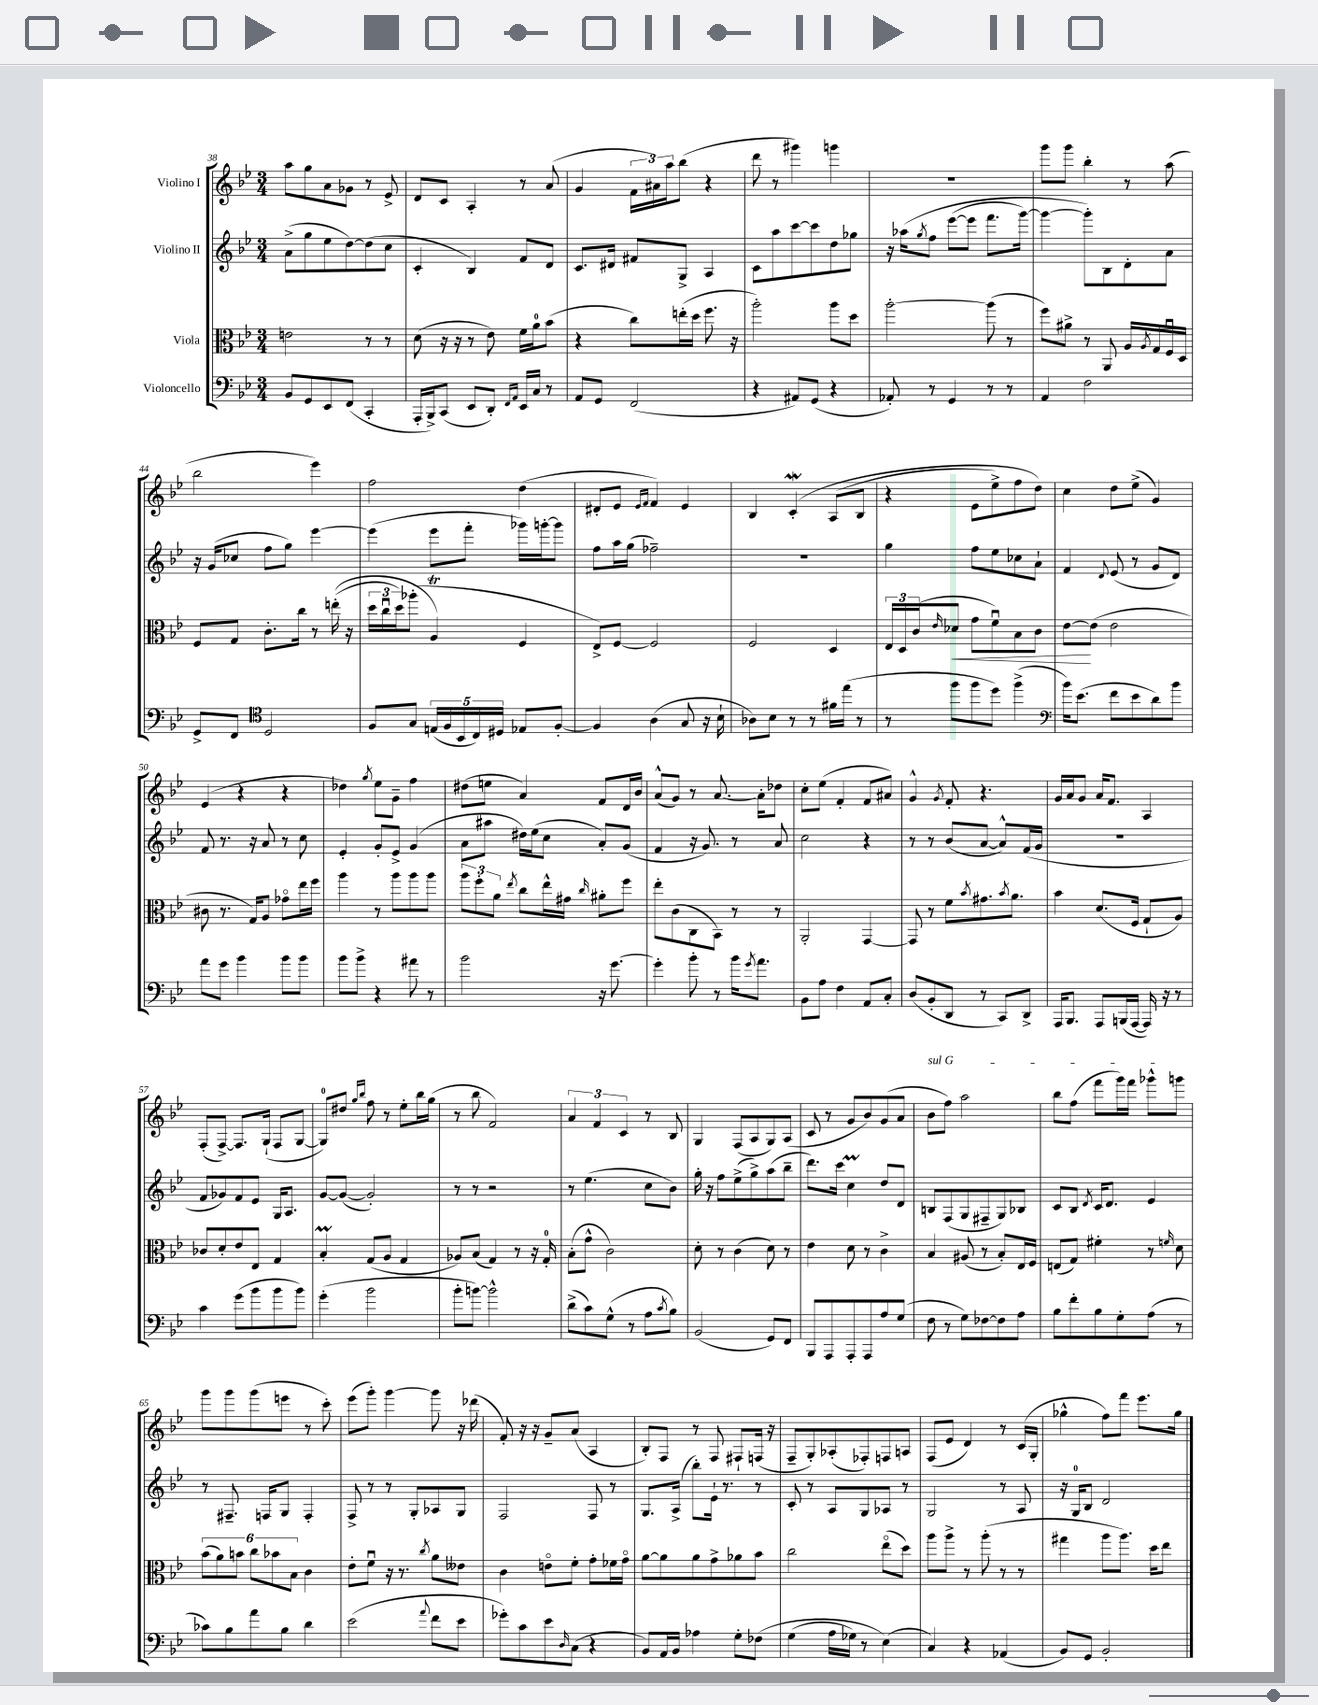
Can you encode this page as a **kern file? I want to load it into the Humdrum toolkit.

**kern	**kern	**kern	**kern
*staff4	*staff3	*staff2	*staff1
*clefF4	*clefC3	*clefG2	*clefG2
*k[b-e-]	*k[b-e-]	*k[b-e-]	*k[b-e-]
*M3/4	*M3/4	*M3/4	*M3/4
8BB-	2e	(8a^	8aa
8GG	.	8gg	8gg
8EE-	.	8ee-	8a
(8FF	.	[8dd)	8g-
4CC'	8r	(8dd]	8r
.	8r	8cc	8e-^
=	=	=	=
16AAA'	(8d	4c'	8d
16BBB-^)	.	.	.
(8CC	16r	.	8c
.	16r	.	.
8EE-	8r	4B-)	4A'
8DD')	8e-)	.	.
16qqFF	.	.	.
16qqAA	.	.	.
16EE-	16f	8f	8r
16C	16a	.	.
8r	(8b-	8d	(8a
=	=	=	=
8AA	4r	8.c	4g
8GG	.	.	.
.	.	16d#	.
(2FF	8cc)	8f#	24f
.	.	.	24a#)
.	.	.	24aa
.	(16ee'	8G^	(8bb-
.	16dd	.	.
.	8.ff	4A	4r
.	16r	.	.
=	=	=	=
4r	2aa')	8c	8ddd
.	.	8aa	8r
8AA#)	.	[8ccc	4ggg#)
(8GG	.	8ccc]	.
4r	8aa	8dd	4ggg
.	8dd	8gg-	.
=	=	=	=
8AA-')	[2aa'	16r	2.r
.	.	&(16aa-	.
.	.	8qgg	.
8r	.	8ff	.
4GG	.	([8eee-	.
.	.	8eee-]	.
8r	(8aa]	8.fff	.
8r	8r	.	.
.	.	[16ggg)	.
=	=	=	=
4AA	8ff)	4ggg_	8ggg
.	8a#^	.	8ggg
2F	8r	8ggg']&)	4bb-'
.	8AA	8B-	.
.	16A	8d'	8r
.	8qA	.	.
.	16G	.	.
.	16Fu	8a	(8aa
.	16D	.	.
=	=	=	=
8GG^	8F	16r	2bb-
.	.	(16g	.
8FF	8G	8cc-	.
*clefC4	*	*	*
2D	8.c'	8ff	.
.	.	8gg)	.
.	16cc	.	.
.	8r	[4eee-	4eee-)
.	&((16ee'	.	.
.	16r	.	.
=	=	=	=
8F	24dd	(4eee-]	2ff
.	24ccu	.	.
.	24dd)	.	.
8G	(8aa-'	.	.
(20E	4A&)	8eee-	.
20F	.	.	.
20BB-	.	.	.
.	.	8fff'	.
20C)	.	.	.
20D#	.	.	.
8E-	4F	16ggg-)	(4dd
.	.	[16ggg'	.
[8F'	.	8ggg]	.
=	=	=	=
4F]	8E-^)	8ff	8d#'
.	[8F	16aa	8e-
.	.	(16gg	.
.	.	.	16qqe-
.	.	.	16qqf
(4A	2F]	2ff-~)	4f)
8G	.	.	4e-
16r	.	.	.
16B-`	.	.	.
=	=	=	=
8A-)	2F	2.r	4B-
8B-	.	.	.
8r	.	.	&(4c'
8r	.	.	.
16f#	4D	.	(8A
(16ee-	.	.	.
8r	.	.	8B-
=	=	=	=
8r	24E-	4gg	4r
.	24D	.	.
.	(24c	.	.
.	16qqe-	.	.
8ff	8d-	.	.
8ff	8g	8ff	8e-
8dd)	8fu)	8ee-	8ee-^)
(4ff^	8B-	8cc-	8ff
.	8c	8a`	8dd&)
=	=	=	=
*clefF4	*	*	*
16b-)	[8e-	4f	4cc
(8.e-	.	.	.
.	(8e-]	.	.
.	.	8qqd	.
8f	2e-	(8e-	8dd
8e-	.	8r	(8ee-^
8d)	.	8g	4g)
8b-	.	8d)	.
=	=	=	=
8a	8c#	8f	(4e-
8g	8.r	8.r	.
4b-	.	.	4r
.	16G)	16r	.
.	8A	8a	.
8b-	8g-o	8r	4r
8b-	16ee-	8cc	.
.	16ff	.	.
=	=	=	=
8b-	4aa	4e-'	4dd-)
8b-^	.	.	.
.	.	.	8qgg
4r	8r	8g'	8ee-
.	8aa	8e-^	8g~
8a#	8aa	(4g	4ff
8r	8aa	.	.
=	=	=	=
2b-	12aa	8a	(8dd#
.	12ff'	.	.
.	.	8aa#	8ee
.	12a	.	.
.	8qee-	.	.
.	8cc	16dd#)	4a)
.	.	(16ee-	.
.	16ee-^^	8cc	.
.	16g#	.	.
.	16qqcc	.	.
16r	8a#'	8a')	8f
[8.g	.	.	.
.	8ff	(8g	16d
.	.	.	16b-
=	=	=	=
4g']	8ee-'	4f	(8a^^
.	(8c	.	8g)
8b-'	8C	16r	8r
.	.	8.g)	.
8r	8BB-)	.	[8.a
16b-	8r	8r	.
8qg	.	.	.
8.a	.	.	16a']
.	8r	8a	8dd-
=	=	=	=
8BB-	2AA'	2cc	8cc'
8A	.	.	(8ee-
4F	.	.	4f'
8AA	[4GG	4r	8f
8C'	.	.	8a#)
=	=	=	=
(8D	8GG]	8r	4g^^
8BB-'	8r	8r	.
.	.	.	8qg
8DD	8f	(8b-	8f'
.	8qb-	.	.
8r	8.g#	[8a	4.r
8CC)	.	8a^^])	.
.	8qb-	.	.
.	8.a	.	.
8DD^	.	(16f	.
.	.	16g	.
=	=	=	=
16AAA	4b-	2.r	16g
8.BBB-	.	.	16a
.	.	.	8g
8AAA	(8.d	.	16a
.	.	.	8.f
(16BBB	.	.	.
[16AAA	16F	.	.
16AAA])	8G`	.	4A
16r	.	.	.
8r	8A)	.	.
=	=	=	=
4c	8c-	8f	(8F'
.	8d'	8g-)	[8F^)
(8g	8e-	8f	8.F]
8b-	8E-	8e-	.
.	.	.	(16G`
8b-	4G	16G	8F
.	.	8.A	.
8b-)	.	.	[8G
=	=	=	=
(4g'	4B-'	[8g	8G])
.	.	(8g_	8dd#
.	.	.	16qqgg
.	.	.	16qqbb-
2b-	(8G	2g'])	8ff
.	8A	.	8r
.	4G	.	8ee-'
.	.	.	16bb-
.	.	.	(16gg
=	=	=	=
8b-'	8A-)	8r	8r
[8b)	(8B-	8r	8bb-
2b^^]	4G)	2r	2f)
.	8r	.	.
.	16r	.	.
.	16G'	.	.
=	=	=	=
(8d^	(8B-'	8r	6a
8c)	8g^^	(4.ee-	.
.	.	.	6f
(8G^^	2c)	.	.
.	.	.	6c
8r	.	.	.
8A	.	8cc	8r
8qc	.	.	.
8B-)	.	8b-)	8B-
=	=	=	=
(2BB-	8d'	16gg'	4G
.	.	16r	.
.	8r	8ff	.
.	(4c	(8ee-^	(8F
.	.	8gg^)	8A
8GG)	8d)	(8aa	8G)
8FF	8r	8bb-~	(8A
=	=	=	=
8BBB-	4e-	8.ddd)	8c
8AAA	.	.	8r
.	.	16ccc	.
8AAA'	8d	4cc	8g
8AAA	8r	.	8b-)
8A	4c^	8dd	(8g
(8G	.	8d	8a
=	=	=	=
8F	4B-	8B	8b-
8r	.	(8F	8ff)
8G)	(8A#	8G	2aa
[8F-	8r	8F#~	.
8F-]	8B-')	8G)	.
8A	16E-	8B-	.
.	16F	.	.
=	=	=	=
8B-	(8E	8c	8bb-
8f'	8G)	8B-	(8ff
.	.	8qd	.
8B-	4f#'	16c	8fff
.	.	8.d	.
8G'	.	.	16ggg)
.	.	.	16fff
(8A	8r	4e-	8ggg-^^
.	16qqf	.	.
8r	8d	.	8ggg
=	=	=	=
8c-)	(12b-	8r	8ggg
.	12a)	.	.
8B-	.	8.F#~	8ggg
.	12b	.	.
8a	12cc	.	(8ggg
.	.	16F	.
.	12b-	.	.
8B-	.	8G	8eee
.	12B-	.	.
4d	4c	4F'	8r
.	.	.	8ccc')
=	=	=	=
(2e-	8e-'	8F^	(8eee-
.	8fu	8r	8ggg')
.	16r	8r	[4ggg
.	8.r	.	.
.	.	8G'	.
8qqa	8qcc	.	.
8f	8a	8A-	8ggg]
8e-	8e--	8G	16r
.	.	.	(16ddd-
=	=	=	=
8g-')	4c	2F	8f')
8c	.	.	16r
.	.	.	16r
8e-	8eo	.	8g~
16qqD	.	.	.
(8C	8f'	.	(8a
4r	8g'	8F	4A
.	16f-	8r	.
.	16go	.	.
=	=	=	=
8BB-)	[8a	8.G	8B-')
16AA	8a]	.	8F
16BB-	.	(16A^	.
4A-	8a	8bb-')	8r
.	8g^	16e-`	8F
.	.	8.r	.
8G'	8a-	.	8F#`
&(8F-	8b-	8r	(16F
.	.	.	16r
=	=	=	=
(4G	2cc	8c'	8F~
.	.	8r	8G')
16A	.	8A	(8A-'
16G-)	.	.	.
8r	.	8G	8F-')
(4E-&)	(8ee-o	8A-	8F
.	8dd)	8r	8A
=	=	=	=
4C)	8aa	2G	(8F
.	8aa^	.	8e-
4r	8r	.	4d)
.	(8aa'	.	.
(4AA-	8r	8r	8r
.	8r	8A	(16c
.	.	.	16G'
=	=	=	=
8BB-)	4gg#	16r	4gg-^^
.	.	16G	.
8GG	.	8B-	.
2BB-'	8aa	2d	8ff)
.	8.aa)	.	8fff
.	.	.	8.eee-
.	16dd	.	.
.	8ee-	.	.
.	.	.	16gg-
==	==	==	==
*-	*-	*-	*-
